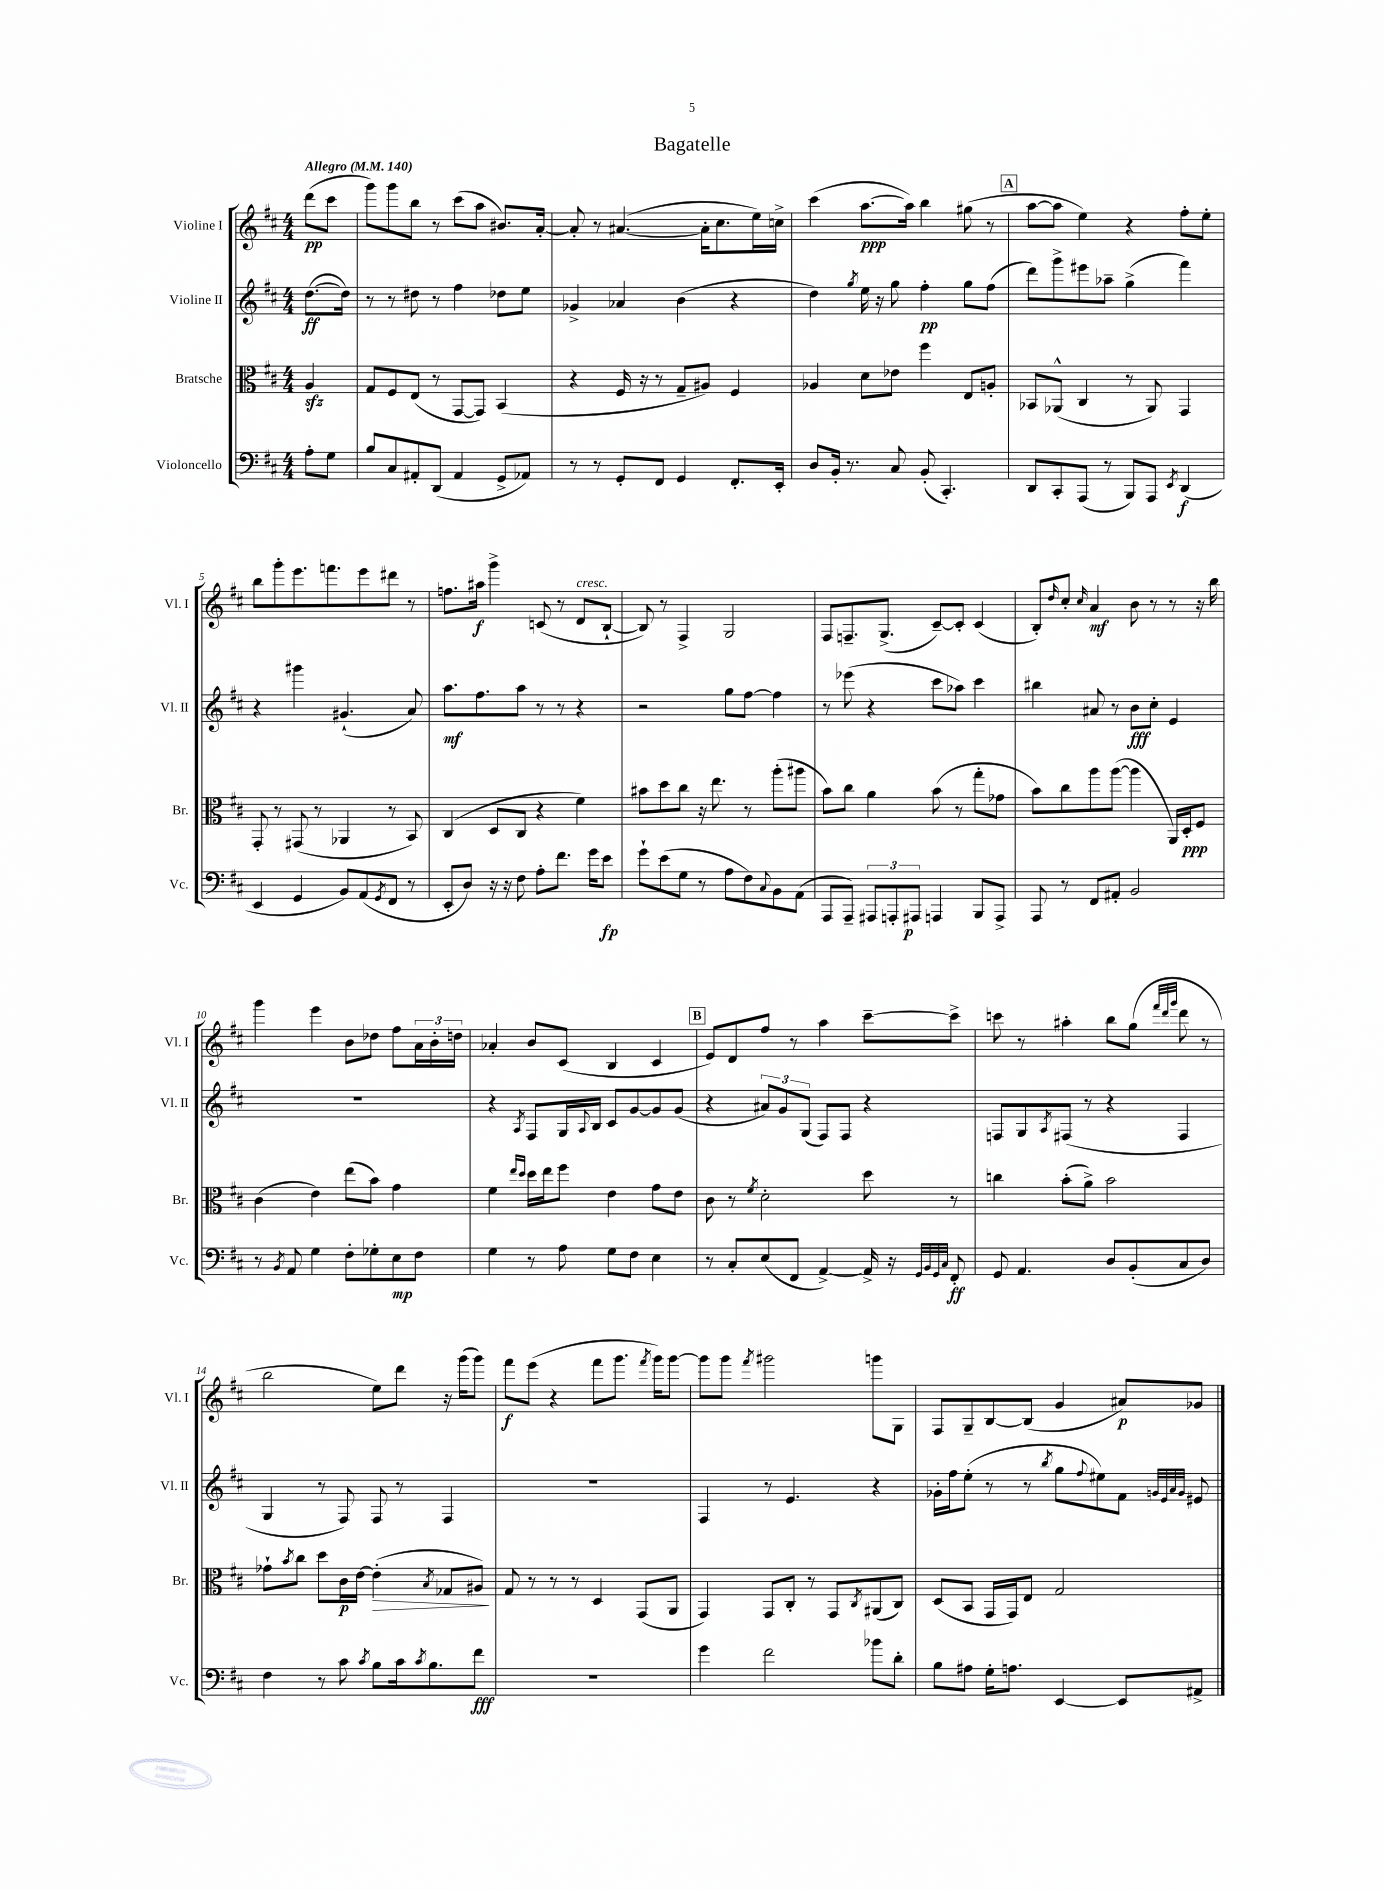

**kern	**dynam	**kern	**dynam	**kern	**dynam	**kern	**dynam
*part4	*part4	*part3	*part3	*part2	*part2	*part1	*part1
*staff4	*staff4	*staff3	*staff3	*staff2	*staff2	*staff1	*staff1
*I"Violoncello	*	*I"Bratsche	*	*I"Violine II	*	*I"Violine I	*
*I'Vc.	*	*I'Br.	*	*I'Vl. II	*	*I'Vl. I	*
*clefF4	*	*clefC3	*	*clefG2	*	*clefG2	*
*k[f#c#]	*	*k[f#c#]	*	*k[f#c#]	*	*k[f#c#]	*
*M4/4	*	*M4/4	*	*M4/4	*	*M4/4	*
*MM140	*	*MM140	*	*MM140	*	*MM140	*
=	=	=	=	=	=	=	=
!	!	!	!	!	!	!LO:TX:a:B:t=Allegro	!
8A'\L	.	4Azz/	.	([8.dd\L	ff	(8ddd\L	pp
8G\J	.	.	.	.	.	8ccc#\J	.
.	.	.	.	16dd\Jk])	.	.	.
=1	=1	=1	=1	=1	=1	=1	=1
8B/L	.	8G/L	.	8r	.	8ggg\L)	.
8C#/	.	8F#/	.	8r	.	8ggg\	.
8AA#X'/	.	(8E/J	.	8dd#X\	.	8bb\J	.
(8DD/J	.	8r	.	8r	.	8r	.
4AA#/	.	[8GG/L	.	4ff#\	.	(8ccc#\L	.
.	.	8GG/J])	.	.	.	8aa\J	.
8GG^/L	.	(4BB/	.	8dd-X\L	.	8.b#X/L)	.
8AA-X/J)	.	.	.	8ee\J	.	.	.
.	.	.	.	.	.	[16a'/Jk	.
=2	=2	=2	=2	=2	=2	=2	=2
8r	.	4r	.	4g-X^/	.	8a'/]	.
8r	.	.	.	.	.	8r	.
8GG'/L	.	16F#/	.	4a-X/	.	([4.a#X/	.
.	.	16r	.	.	.	.	.
8FF#/J	.	8r	.	.	.	.	.
4GG/	.	8G~/L	.	(4b\	.	.	.
.	.	8A#X/J)	.	.	.	16a#'\KL]	.
.	.	.	.	.	.	8.cc#\	.
8.FF#'/L	.	4F#/	.	4r	.	.	.
.	.	.	.	.	.	16ee\L)	.
16EE'/Jk	.	.	.	.	.	16ccn^\JJ	.
=3	=3	=3	=3	=3	=3	=3	=3
8D/L	.	4A-X/	.	4dd\)	.	(4ccc#\	.
16BB'/Jk	.	.	.	.	.	.	.
8.r	.	.	.	.	.	.	.
.	.	.	.	8qgg/	.	.	.
.	.	8d\L	.	16ee\	.	[8.aa\L	ppp
.	.	.	.	16r	.	.	.
8C#/	.	8e-X\J	.	8gg\	.	.	.
.	.	.	.	.	.	16aa\Jk])	.
(8BB'/	.	4ff#\	.	4ff#'\	pp	4bb\	.
4.CC#'/)	.	.	.	.	.	.	.
.	.	8E/L	.	8gg\L	.	(8gg#X\	.
.	.	8An'/J	.	(8ff#\J	.	8r	.
!!LO:REH:place=s1:t=A
=4	=4	=4	=4	=4	=4	=4	=4
8DD/L	.	8BB-X/L	.	8ddd\L)	.	[8aa\L	.
8CC#'/	.	(8AA-X^^/J	.	8ggg^\	.	8aa\J]	.
(8AAA/J	.	4C#/	.	8eee#X\	.	4ee\)	.
8r	.	.	.	8aa-X~\J	.	.	.
8BBB/L)	.	8r	.	(4gg^\	.	4r	.
8AAA/J	.	8AA-/)	.	.	.	.	.
8qEE/	.	.	.	.	.	.	.
(4DD/	f	4GG/	.	4fff#\)	.	8ff#'\L	.
.	.	.	.	.	.	8ee'\J	.
!!LO:LB:g=z
=5	=5	=5	=5	=5	=5	=5	=5
4EE/	.	8GG'/	.	4r	.	8bb\L	.
.	.	8r	.	.	.	8ggg'\	.
4GG/	.	(8GG#X/	.	4ggg#X\	.	8.eee\	.
.	.	8r	.	.	.	.	.
.	.	.	.	.	.	8.fffn\	.
8BB/L)	.	4AA-X/	.	(4.g#X`/	.	.	.
(8AA/	.	.	.	.	.	8eee\	.
8qGG/	.	.	.	.	.	.	.
8FF#/J	.	8r	.	.	.	8ddd#X\J	.
8r	.	8BB/)	.	8a/)	.	8r	.
=6	=6	=6	=6	=6	=6	=6	=6
8EE'/L	.	(4C#/	.	8.aa\L	mf	8.ffn\L	.
8D/J)	.	.	.	.	.	.	.
.	.	.	.	8.ff#\	.	16aa#X\Jk	f
16r	.	8D/L	.	.	.	4ggg^\	.
16r	.	.	.	.	.	.	.
8F#\	.	8C#/J	.	8aa\J	.	.	.
8A'\L	.	4r	.	8r	.	(8cn/	.
8.f#\J	.	.	.	8r	.	8r	.
!	!	!	!	!	!	!LO:TX:a:i:t=cresc.	!
.	.	4f#\)	.	4r	.	8d/L	.
16g\KL	.	.	.	.	.	.	.
8e\J	fp	.	.	.	.	[8B`/J	.
=7	=7	=7	=7	=7	=7	=7	=7
8g`\L	.	8b#X\L	.	2r	.	8B/])	.
(8e\	.	8dd\	.	.	.	8r	.
8G\J	.	8cc#\J	.	.	.	4F#^/	.
8r	.	16r	.	.	.	.	.
.	.	8.ee\	.	.	.	.	.
8A\L	.	.	.	8gg\L	.	2G/	.
8F#\)	.	8r	.	[8ff#\J	.	.	.
8qqC#/	.	.	.	.	.	.	.
8BB\	.	(8aa'\L	.	4ff#\]	.	.	.
(8AA\J	.	8aa#X\J	.	.	.	.	.
=8	=8	=8	=8	=8	=8	=8	=8
8AAA/L	.	8b\L)	.	8r	.	8F#/L	.
8AAA~/J)	.	8cc#\J	.	(8eee-X\	.	8.Fn~/	.
12AAA#X/L	.	4a\	.	4r	.	.	.
.	.	.	.	.	.	(8.G^/J	.
12AAAn'/	.	.	.	.	.	.	.
12AAA#X/J	p	.	.	.	.	.	.
4AAAn/	.	(8b\	.	8ccc#\L	.	[8c#~/L)	.
.	.	8r	.	8aa-X\J)	.	8c#'/J]	.
8BBB/L	.	8gg'\L	.	4ccc#\	.	(4c#/	.
8AAA^/J	.	8g-X\J	.	.	.	.	.
=9	=9	=9	=9	=9	=9	=9	=9
8AAA/	.	8b\L)	.	4bb#X\	.	8B'/L)	.
.	.	.	.	.	.	16qqdd/	.
8r	.	8cc#\	.	.	.	8cc#'/J	.
.	.	.	.	.	.	16qqcc#/	.
8FF#/L	.	8aa\	.	8a#X/	.	4a/	mf
8AA#X'/J	.	([8aa\J	.	8r	.	.	.
2BB/	.	4aa\]	.	8b\L	fff	8b\	.
.	.	.	.	8cc#'\J	.	8r	.
.	.	16AA/LL)	.	4e/	.	8r	.
.	.	16D'/J	ppp	.	.	.	.
.	.	8F#/J	.	.	.	16r	.
.	.	.	.	.	.	16bb\	.
!!LO:LB:g=z
=10	=10	=10	=10	=10	=10	=10	=10
8r	.	(4c#\	.	1r	.	4ggg\	.
8qBB/	.	.	.	.	.	.	.
8AA/	.	.	.	.	.	.	.
4G\	.	4e\)	.	.	.	4eee\	.
8F#'\L	.	(8ee\L	.	.	.	8b\L	.
8G-X'\	.	8b\J)	.	.	.	8dd-X\J	.
8E\	mp	4g\	.	.	.	8ff#\L	.
8F#\J	.	.	.	.	.	24a\L	.
.	.	.	.	.	.	24b'\	.
.	.	.	.	.	.	24ddn\JJ	.
=11	=11	=11	=11	=11	=11	=11	=11
4G\	.	4f#\	.	4r	.	4a-X'/	.
.	.	16qqee/LL	.	.	.	.	.
.	.	16qqdd/JJ	.	8qA/	.	.	.
8r	.	16dd\LL	.	8F#/L	.	8b/L	.
.	.	16ee\J	.	.	.	.	.
8A\	.	8ff#\J	.	16G/L	.	(8c#/J	.
.	.	.	.	8qqA/	.	.	.
.	.	.	.	16B/JJ	.	.	.
8G\L	.	4e\	.	8c#/L	.	4B/	.
8F#\J	.	.	.	[8g/	.	.	.
4E\	.	8g\L	.	8g/]	.	4c#/	.
.	.	8e\J	.	(8g/J	.	.	.
!!LO:REH:place=s1:t=B
=12	=12	=12	=12	=12	=12	=12	=12
8r	.	8c#\	.	4r	.	8e/L)	.
8C#'/L	.	8r	.	.	.	8d/	.
.	.	8qf#/	.	.	.	.	.
(8E/	.	2d'\	.	12a#X/L)	.	8ff#/J	.
.	.	.	.	12g/	.	.	.
8FF#/J	.	.	.	.	.	8r	.
.	.	.	.	(12G/J	.	.	.
[4AA^/)	.	.	.	8F#/L)	.	4aa\	.
.	.	.	.	8F#/J	.	.	.
16AA^/]	.	8dd\	.	4r	.	[8ccc#~\L	.
16r	.	.	.	.	.	.	.
32qqGG/LLL	.	.	.	.	.	.	.
32qqBB/	.	.	.	.	.	.	.
32qqGG/	.	.	.	.	.	.	.
32qqC#/JJJ	.	.	.	.	.	.	.
8FF#'/	ff	8r	.	.	.	8ccc#^\J]	.
=13	=13	=13	=13	=13	=13	=13	=13
8GG/	.	4ccn\	.	8Fn/L	.	8cccn\	.
4.AA/	.	.	.	8G/	.	8r	.
.	.	.	.	8qA/	.	.	.
.	.	(8b'\L	.	(8F#X/J	.	4aa#X'\	.
.	.	8a^\J)	.	8r	.	.	.
8D/L	.	2b\	.	4r	.	8bb\L	.
(8BB'/	.	.	.	.	.	(8gg\J	.
.	.	.	.	.	.	32qqfff#/LLL	.
.	.	.	.	.	.	32qqddd/	.
.	.	.	.	.	.	32qqggg/JJJ	.
8C#/	.	.	.	4F#/	.	8ddd\	.
8D/J)	.	.	.	.	.	8r	.
!!LO:LB:g=z
=14	=14	=14	=14	=14	=14	=14	=14
4F#\	.	8g-X`\L	.	4G/	.	2bb\	.
.	.	8qb/	.	.	.	.	.
.	.	8cc#\J	.	.	.	.	.
8r	.	8dd\L	.	8r	.	.	.
8c#\	.	16c#\L	p	8F#/)	.	.	.
.	.	[16e\JJ	.	.	.	.	.
8qc#/	.	.	.	.	.	.	.
!	!	!	!LO:HP:b	!	!	!	!
8B\L	.	(4e'\]	>	8F#/	.	8ee\L)	.
16c#\k	.	.	.	8r	.	8ddd\J	.
8qc#/	.	.	.	.	.	.	.
8.B\	.	.	.	.	.	.	.
.	.	8qB/	.	.	.	.	.
.	.	8G-X/L	.	4F#/	.	16r	.
.	.	.	.	.	.	(16ggg\KL	.
8f#\J	fff	8A#X/J)	.	.	.	8ggg\J)	.
.	.	.	]	.	.	.	.
=15	=15	=15	=15	=15	=15	=15	=15
1r	.	8G/	.	1r	.	8fff#\L	f
.	.	8r	.	.	.	(8eee\J	.
.	.	8r	.	.	.	4r	.
.	.	8r	.	.	.	.	.
.	.	4D/	.	.	.	8fff#\L	.
.	.	.	.	.	.	8.ggg\J	.
.	.	(8GG/L	.	.	.	.	.
.	.	.	.	.	.	8qfff#/	.
.	.	.	.	.	.	16ggg\KL)	.
.	.	8AA/J	.	.	.	[8ggg\J	.
=16	=16	=16	=16	=16	=16	=16	=16
4g\	.	4GG/)	.	4F#/	.	8ggg\L]	.
.	.	.	.	.	.	8ggg\J	.
.	.	.	.	.	.	8qfff#/	.
2f#\	.	8GG/L	.	8r	.	2ggg#X\	.
.	.	8C#'/J	.	4.e/	.	.	.
.	.	8r	.	.	.	.	.
.	.	8GG/L	.	.	.	.	.
.	.	8qC#/	.	.	.	.	.
8b-X\L	.	(8AA#X/	.	4r	.	8gggn\L	.
8d'\J	.	8C#/J)	.	.	.	8G\J	.
=17	=17	=17	=17	=17	=17	=17	=17
8B\L	.	(8D/L	.	16g-X'\LL	.	8F#/L	.
.	.	.	.	16ff#\J	.	.	.
8A#X\J	.	8BB/J	.	(8ee'\J	.	8G~/	.
16G'\KL	.	16GG/LL	.	8r	.	[8B/	.
8.An\J	.	16GG/J)	.	.	.	.	.
.	.	8E/J	.	8r	.	(8B/J]	.
.	.	.	.	8qbb/	.	.	.
[4EE/	.	2G/	.	8gg\L	.	4g/	.
.	.	.	.	8qqff#/	.	.	.
.	.	.	.	8ee#X\)	.	.	.
8EE/L]	.	.	.	8f#\J	.	8a#X/L)	p
.	.	.	.	32qqgn/LLL	.	.	.
.	.	.	.	32qqe/	.	.	.
.	.	.	.	32qqa/	.	.	.
.	.	.	.	32qqg/JJJ	.	.	.
8AA#X^/J	.	.	.	8e#X/	.	8g-X/J	.
==	==	==	==	==	==	==	==
*-	*-	*-	*-	*-	*-	*-	*-
